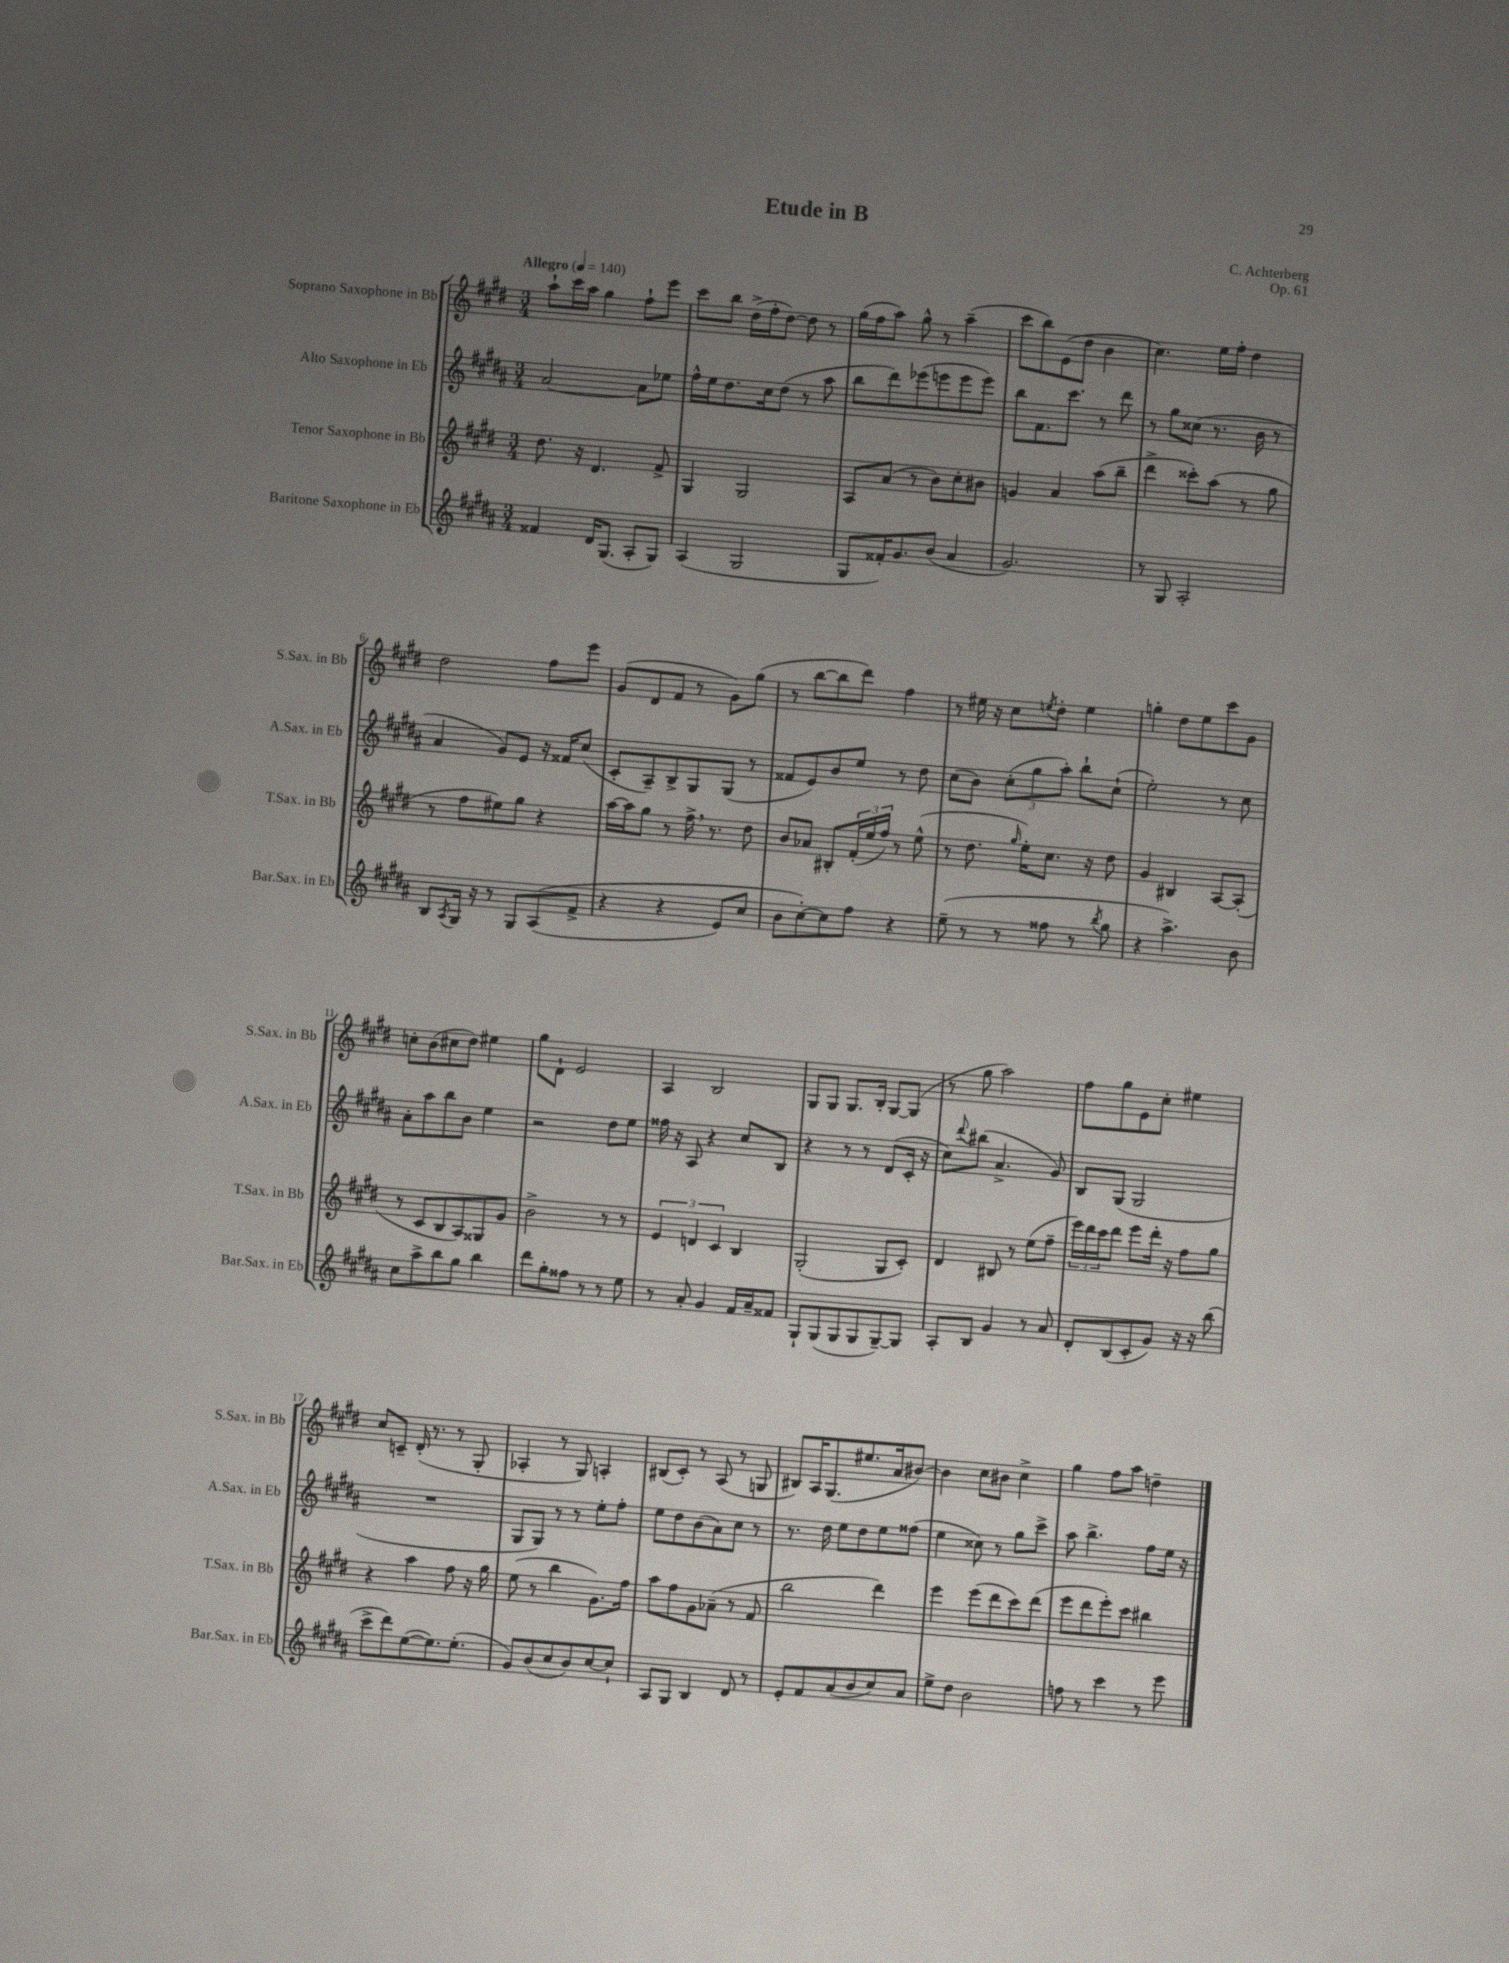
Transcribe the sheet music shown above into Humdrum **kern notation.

**kern	**kern	**kern	**kern
*part4	*part3	*part2	*part1
*staff4	*staff3	*staff2	*staff1
*I"Baritone Saxophone in Eb	*I"Tenor Saxophone in Bb	*I"Alto Saxophone in Eb	*I"Soprano Saxophone in Bb
*I'Bar.Sax. in Eb	*I'T.Sax. in Bb	*I'A.Sax. in Eb	*I'S.Sax. in Bb
*clefG2	*clefG2	*clefG2	*clefG2
*k[f#c#g#d#a#]	*k[f#c#g#d#]	*k[f#c#g#d#a#]	*k[f#c#g#d#]
*M3/4	*M3/4	*M3/4	*M3/4
*MM140	*MM140	*MM140	*MM140
=1	=1	=1	=1
!	!	!	!LO:TX:a:B:t=Allegro
4f##X/	8.dd#\	[2a#/	8aa`\L
.	.	.	16ccc#\L
.	16r	.	16aa\JJ
16d#/KL	4.d#/	.	4gg#\
(8.G#/J	.	.	.
8A#'/L	.	8a#\L]	8ff#`\L
8G#/J)	8f#^/	8ee-X\J	8eee\J
=2	=2	=2	=2
(4A#/	4G#/	16ff#^^\LL	8ccc#\L
.	.	16ee\J	.
.	.	8.dd#\	8bb\J
2G#/	2G#/	.	(16dd#^\LL
.	.	16cc#\k	16ff#'\J
.	.	(8dd#\J	[8dd#\J)
.	.	8r	8dd#\]
.	.	8aa#\	8r
=3	=3	=3	=3
8G#/L	8A/L	8bb\L	(16gg#\LL
.	.	.	16ff#\J
16f##X'/K)	(8a/J	8ddd#\)	8aa\J)
8.g#/	.	.	.
.	8r	(8eee-X\	8gg#^^\
(8b/J	8b\L)	8eeen\	8r
4a#/	8cc#'\	8eee\	(4aa~\
.	8b#X\J	8eee\J)	.
=4	=4	=4	=4
2.g#/)	4gn/	8bb\L	8ccc#\L
.	.	8.f#\	8bb\)
.	4a/	.	(8e\
.	.	8.ccc#\J	.
.	.	.	8dd#\J
.	(8aa\L	8r	4b\
.	8bb~\J	8ddd#\	.
=5	=5	=5	=5
8r	4ddd#^\	8r	4.cc#\)
8G#/	.	8gg#\L	.
2A#'/	8ccc##X'\L)	(8cc##X\J	.
.	(8aa\J	8.r	16ee\LL
.	.	.	16ff#'\JJ
.	8r	.	4dd#\
.	.	16b\	.
.	8gg#\	8r	.
!!LO:LB:g=z
=6	=6	=6	=6
8B/L	8r	4a#/	2dd#\
8qA#/	.	.	.
16G#/Jk	8ff#\L	.	.
16r	.	.	.
8r	8ee#X\)	8g#/L)	.
8G#/L	8gg#\J	8e/J	.
((8A#/	4r	16r	8ff#\L
.	.	16f##X/KL	.
8f#^/J	.	(8cc#/J	8eee\J
=7	=7	=7	=7
4r	[16aa\LL	8c#'/L	(8g#/L
.	16aa\J]	.	.
.	8gg#\J	8A#~/)	8d#/
4r	8r	8B^/	8f#/J
.	16ff#^,\	8G#/	8r
.	8.r	.	.
8e/L)	.	(8G#/J	8g#\L)
8cc#/J	8dd#\	8r	(8gg#\J
=8	=8	=8	=8
8b\L	8b/L	8f##X/L	8r
[8cc#'\)	8a-X/J	8e/)	[8bb\L
8cc#\]	8B#X'/L	8b/	8bb\]
8ff#\J	(24f#'/L	8ee/J	8ddd#\J)
.	24ee/	.	.
.	24ff#/JJ)	.	.
4r	8r	8r	4ff#\
.	(8ee^^\	8dd#\	.
=9	=9	=9	=9
(8ee~\	8r	(8cc#\L	8r
8r	8.dd#\	8b\J)	16ee#X\
.	.	.	16r
8r	.	(12cc#'\L	8cc#\L
.	16qqgg#/	.	.
.	16ee'\KL)	.	.
.	.	12gg#\	.
.	.	.	8qeen/
8ff##X\	8.cc#\J	.	8dd#'\J
.	.	12aa#'\J)	.
8r	.	8bb`\L	4ee\
.	16r	.	.
8qbb/	.	.	.
8gg#\	8dd#\	(8cc#`\J	.
=10	=10	=10	=10
4r	4g#/	2ee'\)	4ggn'\
4.aa#^\)	4B#X/	.	8dd#\L
.	.	.	8ee\
.	[8A/L	8r	8ccc#\
8b\	(8A'/J]	8cc#\	8g#\J
!!LO:LB:g=z
=11	=11	=11	=11
8cc#\L	8r	8a#'\L	8ccn'\L
8aa#^\	8c#/L	8aa#\	(8b\
8bb\	8B/	8bb\	8cc#X\
8gg#\J	8A/)	8b\J	8dd#\J)
4bb\	8G##X/	4ee\	4ee#X\
.	8g#/J	.	.
=12	=12	=12	=12
8ddd#\L	2b^\	2r	8gg#\L
8gg#'\	.	.	8d#`\J
8ff##X\J	.	.	2e/
8r	.	.	.
8r	8r	8dd#\L	.
8ee\	8r	8ee\J	.
=13	=13	=13	=13
8r	6e/	16ff##X\	4A/
.	.	16r	.
8a#'/	.	8A#/	.
.	6dn/	.	.
4g#/	.	4r	2B/
.	6c#/	.	.
16f#/LL	4B/	8cc#/L	.
16a#~/J	.	.	.
8f##X/J	.	8B/J	.
=14	=14	=14	=14
8G#`/L	(2G#'/	4r	8G#/L
(8G#/	.	.	8G#/J
8G#/	.	8r	8.G#/L
8G#/	.	8r	.
.	.	.	16B'/Jk
[8G#~/)	8G#/L	(8d#/L	[8G#/L
8G#/J]	8c#'/J)	16c#'/Jk	(8G#/J]
.	.	16r	.
=15	=15	=15	=15
8A#'/L	4d#/	8cc#\L)	8r
.	.	8qqddd#/	.
8B/J	.	(8bb#X\J	8gg#\
4g#/	8B#X/	4.a#^/	2aa\)
.	8r	.	.
8r	(8ee\L	.	.
8a#/	8ff#~\J	8g#/)	.
=16	=16	=16	=16
8d#'/L	24eee\LL)	8B/L	8ff#\L
.	24ddd#\	.	.
.	24ccc#\J	.	.
(8B/	8ddd#\J	(8G#/J	8gg#\
8c#'/	8eee\L	2G#/	8e\
8g#/J)	16ddd#'\Jk	.	8cc#'\J
.	16r	.	.
16r	8ff#\L	.	4ee#X\
16r	.	.	.
(8bb\	8gg#\J	.	.
!!LO:LB:g=z
=17	=17	=17	=17
8ccc#^\L	4r	2.r	8cc#/L
8ddd#\)	.	.	8cn~/J
([8ee\	4aa\	.	(16d#'/
.	.	.	8.r
8.ee\])	.	.	.
.	8ff#\	.	8r
(8.ee'\J	.	.	.
.	16r	.	8G#'/
.	16gg#\	.	.
=18	=18	=18	=18
8g#/L)	(8ee\	8G#/L	4A-X'/
(8b/	8r	8G#/J)	.
8cc#/	4bb\	8r	8r
8b/)	.	8r	8G#/)
[8cc#/	8.g#\L)	8ee'\L	4An'/
8cc#`/J]	.	8ff#'\J	.
.	16ff#\Jk	.	.
=19	=19	=19	=19
8A#/L	8aa\L	8ee\L	(8B#X/L
8G#/J	8ff#\	8dd#\	8c#'/J)
4B/	8g#\	(8b\	8r
.	(8a-X~\J	8a#\)	(8A/
8d#/	8r	8cc#\J	8r
8r	8f#/	8r	8Gn/
=20	=20	=20	=20
8e'/L	2bb\	8.r	8B#X/L)
8f#/	.	.	16A/K
.	.	16dd#\	(8.G#/
(8a#/	.	8ee\L	.
8b/	.	8dd#\	8.ee#X/
8cc#/)	4ddd#\)	8ee\	.
.	.	.	16a/k
8a#/J	.	(8ff##X\J	[8b#X/J)
=21	=21	=21	=21
8ee^\L	4eee\	4ee\	4b#\]
8dd#\J	.	.	.
2b\	(8eee\L	8cc##X\)	8cc#\L
.	8ddd#\	8r	8b#X\J
.	8ccc#\)	8gg#\L	4cc#^\
.	(8ddd#\J	8ccc#^\J	.
=22	=22	=22	=22
8ffn\	8eee\L	8aa#\	4gg#\
8r	8ddd#\	4.bb^\	.
4ccc#\	8eee'\)	.	8ff#\L
.	8ccc#\J	.	8aa\J
8r	4bb#X\	8ff#\L	4ddn~\
8eee\	.	16ee\Jk	.
.	.	16r	.
==	==	==	==
*-	*-	*-	*-
